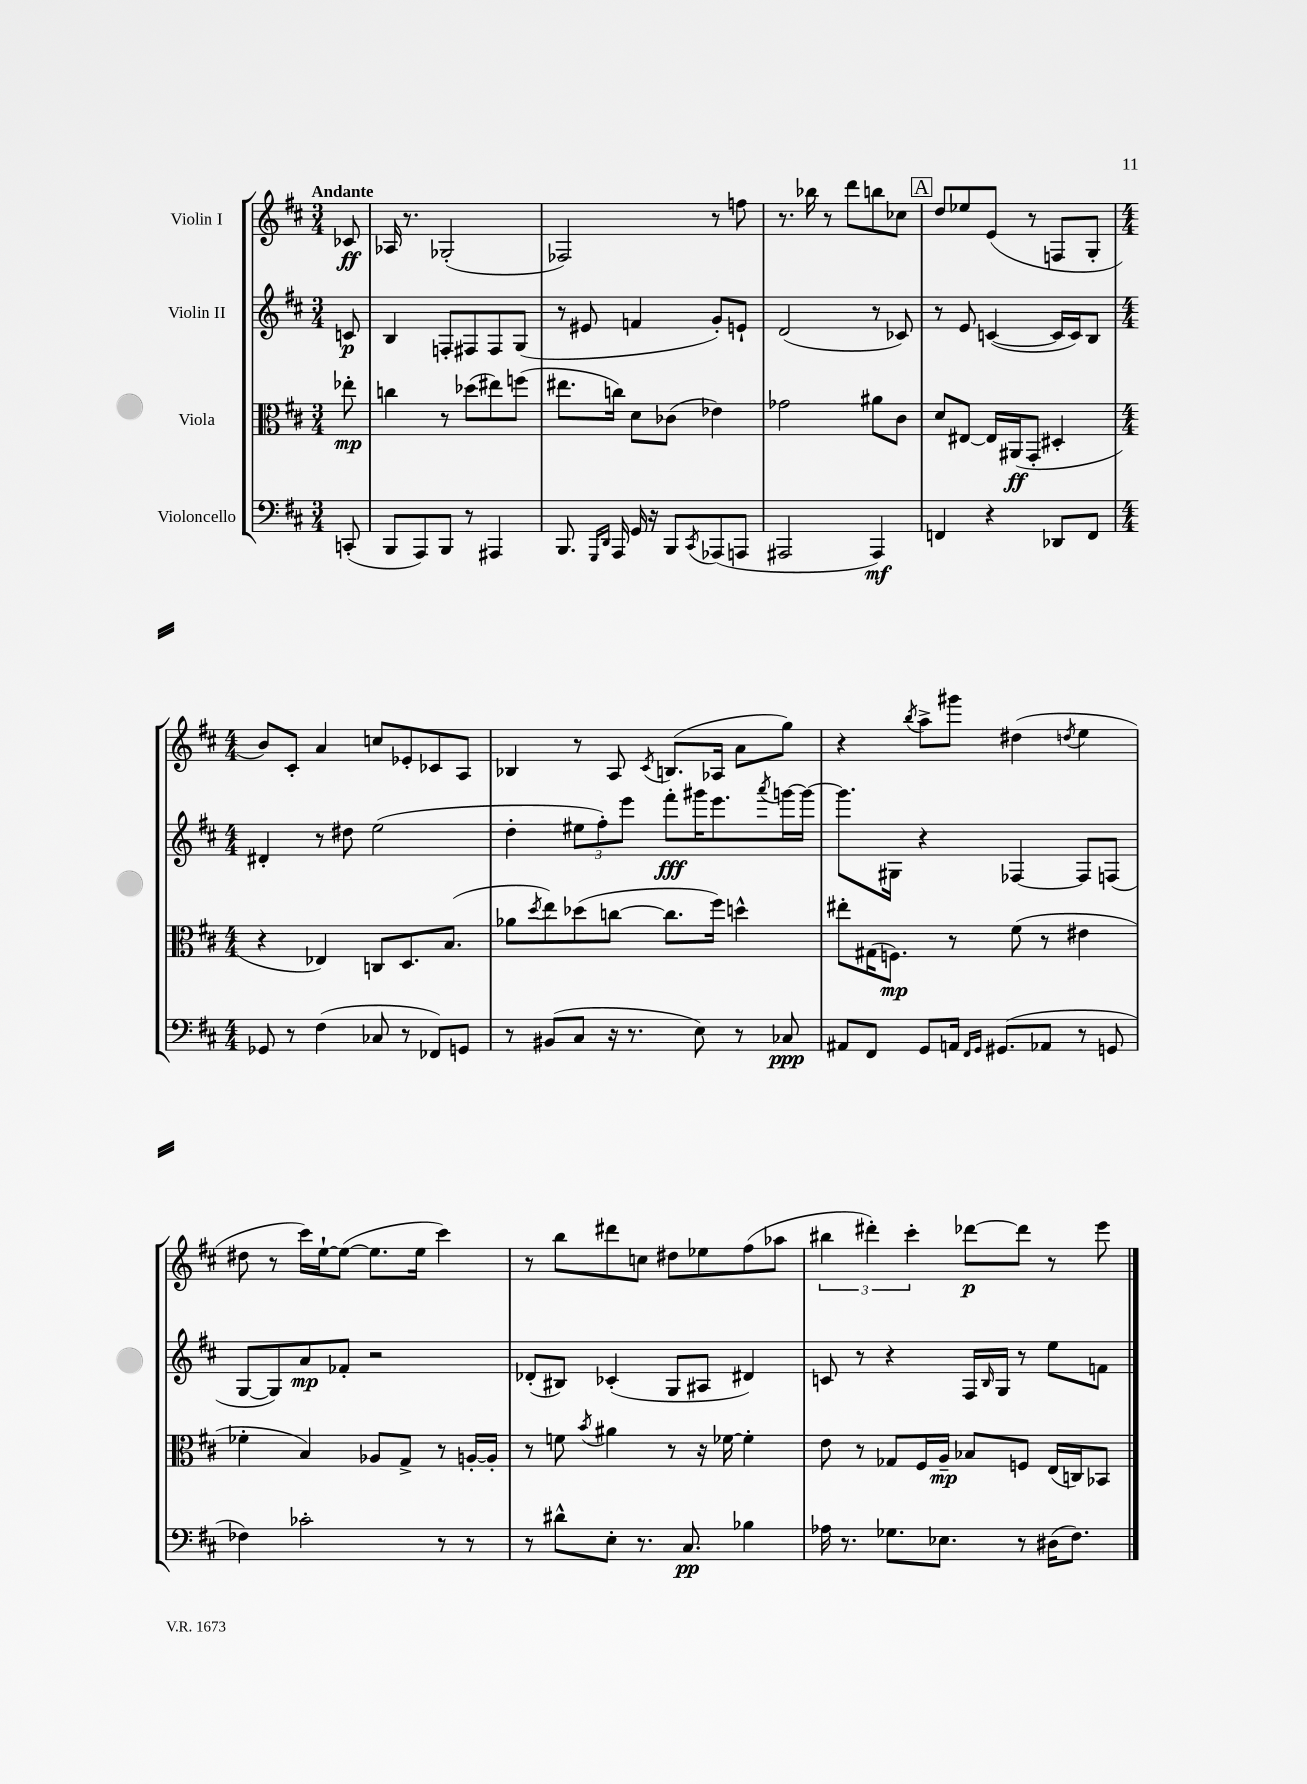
<<
\new StaffGroup <<
\new Staff = "s0" \with { instrumentName = "Violin I" } {
    \clef treble \key d \major \numericTimeSignature \time 3/4 \partial 8 \tempo "Andante"
    ces'8\ff |
    aes16 r8. ges2-.( |
    fes2) r8 f''8 |
    r8. bes''16 r8 d'''8 b''8 ces''8 |
    \mark \markup { \box "A" } d''8 ees''8 e'8( r8 f8 g8-. |
    \numericTimeSignature \time 4/4 b'8) cis'8-. a'4 c''8 ees'8-. ces'8 a8 |
    bes4 r8 a8 \acciaccatura { cis'8 } b8.( aes16 a'8 g''8) |
    r4 \acciaccatura { b''8 } a''8-> gis'''8 dis''4( \acciaccatura { d''8 } e''4 |
    dis''8 r8 cis'''16) e''16~-! e''8~( e''8. e''16 cis'''4) |
    r8 b''8 dis'''8 c''8 dis''8 ees''8 fis''8( aes''8 |
    \tuplet 3/2 { bis''4 dis'''4-.) cis'''4-. } des'''8~\p des'''8 r8 e'''8 \bar "|." |
}
\new Staff = "s1" \with { instrumentName = "Violin II" } {
    \clef treble \key d \major \numericTimeSignature \time 3/4 \partial 8
    c'8\p |
    b4 f8-. fis8 fis8 g8( |
    r8 eis'8 f'4 g'8-.) e'8-! |
    d'2( r8 ces'8) |
    \mark \markup { \box "A" } r8 e'8 c'4~( c'16 c'16) b8 |
    \numericTimeSignature \time 4/4 dis'4-. r8 dis''8 e''2( |
    d''4-. \tuplet 3/2 { eis''8 fis''8-.) e'''8 } fis'''8-.\fff gis'''16 e'''8. \acciaccatura { a'''8 } g'''16~ g'''16~ |
    g'''8. gis16 r4 fes4~ fes8 f8( |
    g8~ g8) a'8\mp fes'8-. r2 |
    des'8-.( bis8) ces'4-.( g8 ais8 dis'4) |
    c'8 r8 r4 fis16 \grace { b16 } g16 r8 e''8 f'8 \bar "|." |
}
\new Staff = "s2" \with { instrumentName = "Viola" } {
    \clef alto \key d \major \numericTimeSignature \time 3/4 \partial 8
    ees''8-.\mp |
    c''4 r8 des''8( eis''8) f''8( |
    eis''8. c''16) d'8 ces'8( ees'4) |
    ges'2 ais'8 cis'8 |
    \mark \markup { \box "A" } d'8 eis8~ eis16 ais,16\ff( g,8-. dis4-. |
    \numericTimeSignature \time 4/4 r4 ees4) c8 d8. b8.( |
    aes'8 \acciaccatura { d''8 } e''8) des''8( c''8~ c''8. fis''16) d''4-^ |
    eis''8-. gis16( f8.\mp) r8 fis'8( r8 eis'4 |
    fes'4-. b4) aes8 g8-> r8 a16~-. a16-. |
    r8 f'8 \acciaccatura { b'8 } ais'4 r8 r16 fes'16~ fes'4-. |
    e'8 r8 ges8 fis16 a16--\mp bes8 f8 e16( c16) bes,8 \bar "|." |
}
\new Staff = "s3" \with { instrumentName = "Violoncello" } {
    \clef bass \key d \major \numericTimeSignature \time 3/4 \partial 8
    c,8-.( |
    b,,8 a,,8) b,,8 r8 ais,,4 |
    b,,8. \grace { g,,16 d,16 } a,,16 g,16 r16 b,,8 \acciaccatura { cis,8 } aes,,8( a,,8 |
    ais,,2 ais,,4\mf) |
    \mark \markup { \box "A" } f,4 r4 des,8 f,8 |
    \numericTimeSignature \time 4/4 ges,8 r8 fis4( ces8 r8 fes,8) g,8 |
    r8 bis,8( cis8 r16 r8. e8) r8 ces8\ppp |
    ais,8 fis,8 g,8 a,16 \grace { fis,16 g,16 } gis,8.( aes,8 r8 g,8 |
    fes4) ces'2-. r8 r8 |
    r8 dis'8-^ e8-. r8. cis8.\pp bes4 |
    aes16 r8. ges8. ees8. r8 dis16( fis8.) \bar "|." |
}
>>
>>
\layout { \context { \Score \remove "Bar_number_engraver" } }
